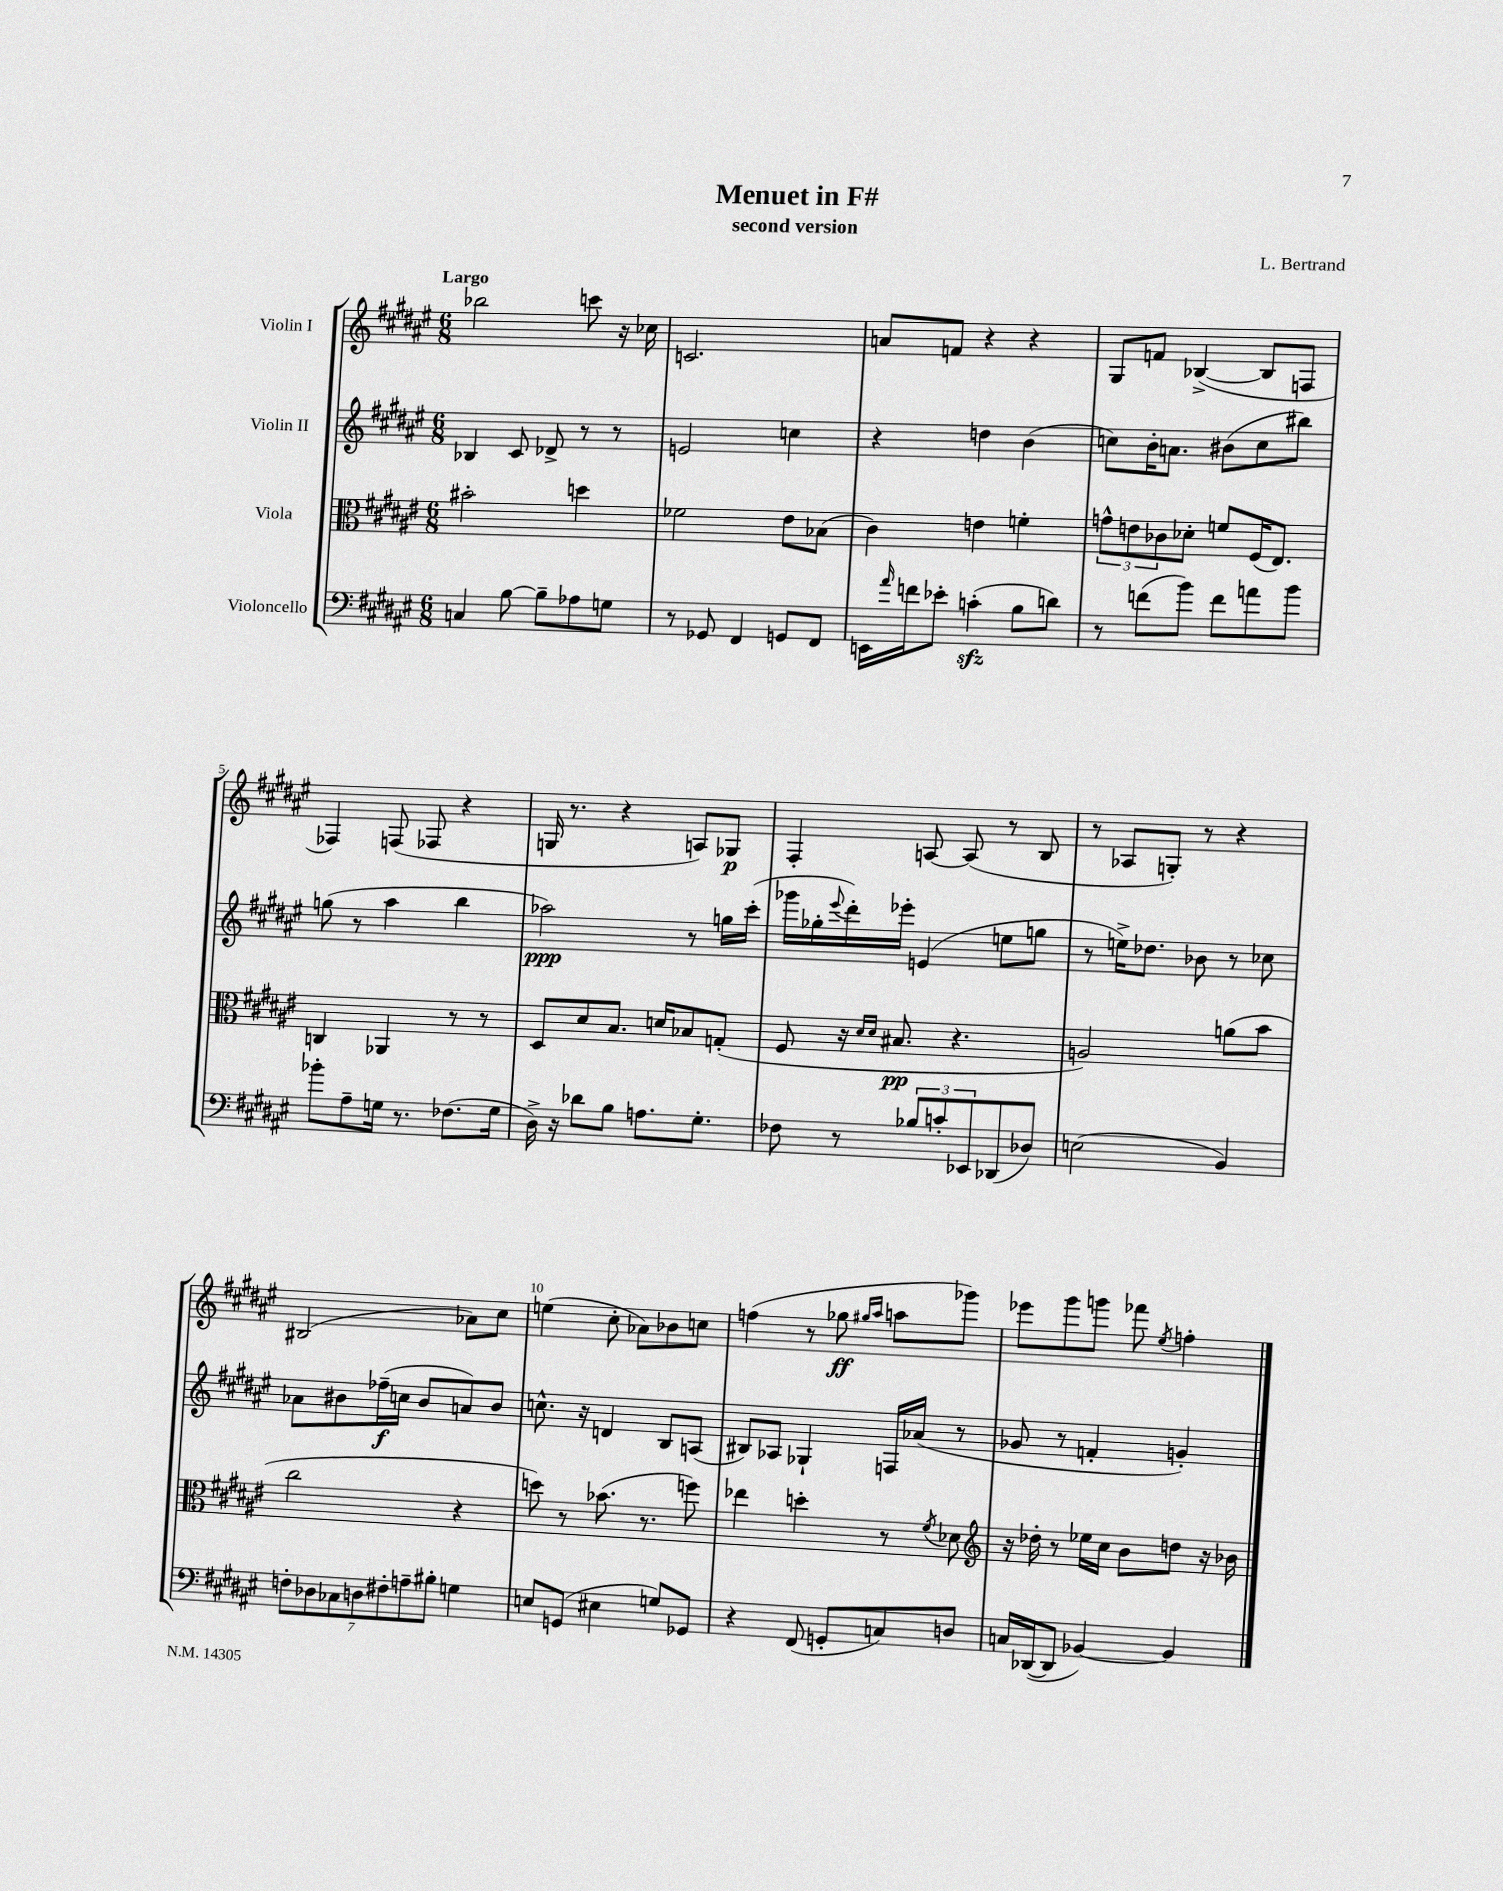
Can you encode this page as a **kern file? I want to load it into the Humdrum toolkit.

**kern	**kern	**dynam	**kern	**dynam	**kern	**dynam
*part4	*part3	*part3	*part2	*part2	*part1	*part1
*staff4	*staff3	*staff3	*staff2	*staff2	*staff1	*staff1
*I"Violoncello	*I"Viola	*	*I"Violin II	*	*I"Violin I	*
*clefF4	*clefC3	*	*clefG2	*	*clefG2	*
*k[f#c#g#d#a#e#]	*k[f#c#g#d#a#e#]	*	*k[f#c#g#d#a#e#]	*	*k[f#c#g#d#a#e#]	*
*M6/8	*M6/8	*	*M6/8	*	*M6/8	*
=1	=1	=1	=1	=1	=1	=1
!	!	!	!	!	!LO:TX:a:B:t=Largo	!
4Cn/	2b#X'\	.	4B-X/	.	2bb-X\	.
[8B\	.	.	8c#/	.	.	.
8B~\L]	.	.	8d-X^/	.	.	.
8A-X\	4ddn\	.	8r	.	8cccn\	.
8Gn\J	.	.	8r	.	16r	.
.	.	.	.	.	16cc-X\	.
=2	=2	=2	=2	=2	=2	=2
8r	2f-X\	.	2en/	.	2.cn/	.
8GG-X/	.	.	.	.	.	.
4FF#/	.	.	.	.	.	.
8GGn/L	8e#\L	.	4ccn\	.	.	.
8FF#/J	(8B-X\J	.	.	.	.	.
=3	=3	=3	=3	=3	=3	=3
16EEn\LL	4c#\)	.	4r	.	8an/L	.
16qqa#/	.	.	.	.	.	.
16fn\J	.	.	.	.	.	.
8e-X'\J	.	.	.	.	8fn/J	.
(4cnzz'\	4en\	.	4ddn\	.	4r	.
8B\L	4fn'\	.	(4b\	.	4r	.
8dn\J)	.	.	.	.	.	.
=4	=4	=4	=4	=4	=4	=4
8r	12gn^^\L	.	8ccn\L)	.	8G#/L	.
.	12en\	.	.	.	.	.
(8fn\L	.	.	16b'\K	.	8fn/J	.
.	12c-X\	.	.	.	.	.
.	.	.	8.an\J	.	.	.
8b\J)	8d-X'\J	.	.	.	([4B-X^/	.
8f\L	8fn/L	.	(8b#X\L	.	.	.
8an\	(16F#/K	.	8cc\	.	8B-/L]	.
.	8.E#/J)	.	.	.	.	.
8b\J	.	.	8bb#X\J)	.	8Fn/J	.
!!LO:LB:g=z
=5	=5	=5	=5	=5	=5	=5
8b-X'\L	4Cn/	.	(8ggn\	.	4F-X/)	.
8A#~\	.	.	8r	.	.	.
16Gn\Jk	4AA-X/	.	4aa#\	.	(8Fn/	.
8.r	.	.	.	.	.	.
.	.	.	.	.	8F-X/	.
(8.F-X\L	8r	.	4bb\	.	4r	.
.	8r	.	.	.	.	.
16G\Jk	.	.	.	.	.	.
=6	=6	=6	=6	=6	=6	=6
16D#^\)	8D#/L	.	2aa-X\)	ppp	16Gn/	.
16r	.	.	.	.	8.r	.
8d-X\L	8d#/	.	.	.	.	.
8B\J	8.B/J	.	.	.	4r	.
8.An\L	.	.	.	.	.	.
.	16dn/KL	.	.	.	.	.
.	8B-X/	.	8r	.	8An/L)	.
8.G#'\J	.	.	.	.	.	.
.	(8Gn'/J	.	16ggn\LL	.	8G-X/J	p
.	.	.	(16ccc#'\JJ	.	.	.
=7	=7	=7	=7	=7	=7	=7
8F-X\	8F#/	.	16ggg-X\LL	.	4F#'/	.
.	.	.	16gg-X'\	.	.	.
.	.	.	8qqeee#/	.	.	.
8r	16r	.	16ddd#'\)	.	.	.
.	16qqd#/LL	.	.	.	.	.
.	16qqd#/JJ	.	.	.	.	.
.	8.B#X/	pp	16eee-X'\JJ	.	.	.
12B-X/L	.	.	(4en/	.	[8An/	.
12cn'/	.	.	.	.	.	.
.	4.r	.	.	.	(8A/]	.
12EE-X/	.	.	.	.	.	.
(8DD-X/	.	.	8een\L	.	8r	.
8D-X/J)	.	.	8ggn\J	.	8B/	.
=8	=8	=8	=8	=8	=8	=8
(2En\	2An/)	.	8r	.	8r	.
.	.	.	16een^\KL)	.	8A-X/L	.
.	.	.	8.dd-X\J	.	.	.
.	.	.	.	.	8Gn'/J)	.
.	.	.	8b-X\	.	8r	.
4BB/)	(8an\L	.	8r	.	4r	.
.	8b\J	.	8cc-X\	.	.	.
!!LO:LB:g=z
=9	=9	=9	=9	=9	=9	=9
14Fn'\L	2cc#\	.	8a-X\L	.	(2B#X/	.
14D-X\	.	.	.	.	.	.
.	.	.	8b#X\	.	.	.
14C-X\	.	.	.	.	.	.
14Dn\	.	.	.	.	.	.
.	.	.	(16ff-X~\L	f	.	.
14F#X'\	.	.	.	.	.	.
.	.	.	16ccn\JJ	.	.	.
14An~\	.	.	.	.	.	.
.	.	.	8b#/L	.	.	.
14B#X'\J	.	.	.	.	.	.
4Gn\	4r	.	8an/)	.	8a-X\L)	.
.	.	.	8b#/J	.	8cc#\J	.
=10	=10	=10	=10	=10	=10	=10
8En/L	8ddn\)	.	8.ccn^^\	.	(4een\	.
(8GGn/J	8r	.	.	.	.	.
.	.	.	16r	.	.	.
4E#X\	(8.b-X\	.	4dn/	.	8cc#'\	.
.	.	.	.	.	8a-X\L)	.
.	8.r	.	.	.	.	.
8Gn/L)	.	.	8B/L	.	8b-X\	.
8GG-X/J	8ffn\)	.	(8An/J	.	8ccn\J	.
=11	=11	=11	=11	=11	=11	=11
4r	4ee-X\	.	8B#X/L)	.	(4ffn\	.
.	.	.	8A-X/J	.	.	.
(8FF#/	4ddn'\	.	4G-X`/	.	8r	.
8GGn'/L	.	.	.	.	8gg-X\	ff
.	.	.	.	.	16qqgg#X/LL	.
.	.	.	.	.	16qqaa#/JJ	.
8Cn/)	8r	.	16Fn/LL	.	8aan\L	.
.	.	.	(16a-X/JJ	.	.	.
.	8qf#/	.	.	.	.	.
8Dn/J	8d-X\	.	8r	.	8ggg-X\J)	.
=12	=12	=12	=12	=12	=12	=12
*	*clefG2	*	*	*	*	*
16Cn/LL	16r	.	8g-X/	.	8eee-X\L	.
([16DD-X/J	16dd-X'\	.	.	.	.	.
8DD-/J]	8r	.	8r	.	8ggg#\	.
[4BB-X/)	16ee-X\LL	.	4fn'/	.	8gggn\J	.
.	16cc#\JJ	.	.	.	.	.
.	8b\L	.	.	.	8fff-X\	.
.	.	.	.	.	8qee#/	.
4BB-/]	8ddn\J	.	4gn'/)	.	4ffn'\	.
.	16r	.	.	.	.	.
.	16b-X\	.	.	.	.	.
==	==	==	==	==	==	==
*-	*-	*-	*-	*-	*-	*-
